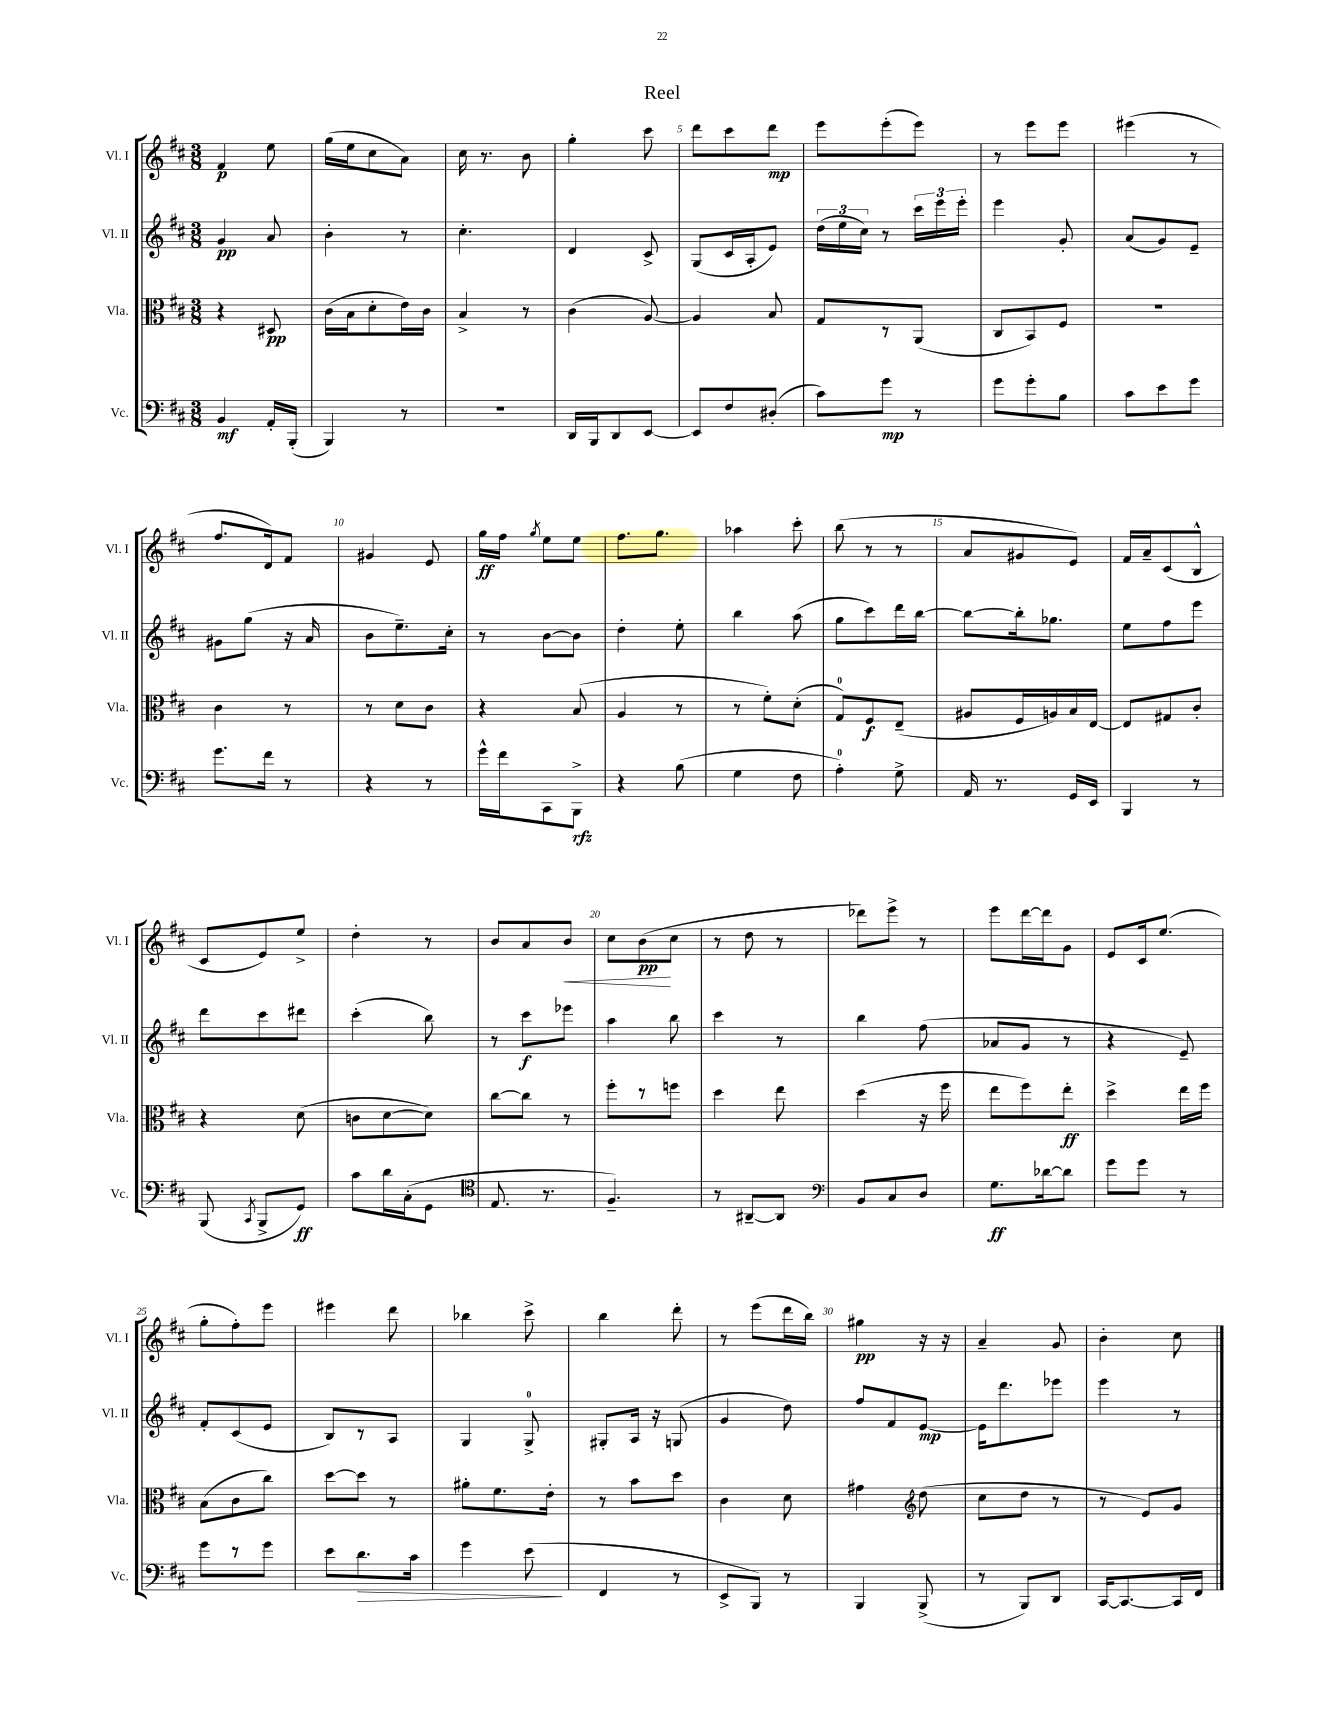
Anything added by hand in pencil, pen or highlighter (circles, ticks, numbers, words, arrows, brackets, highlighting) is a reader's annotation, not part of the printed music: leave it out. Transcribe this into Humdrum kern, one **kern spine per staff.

**kern	**dynam	**kern	**dynam	**kern	**dynam	**kern	**dynam
*part4	*part4	*part3	*part3	*part2	*part2	*part1	*part1
*staff4	*staff4	*staff3	*staff3	*staff2	*staff2	*staff1	*staff1
*I"Vc.	*	*I"Vla.	*	*I"Vl. II	*	*I"Vl. I	*
*I'Vc.	*	*I'Vla.	*	*I'Vl. II	*	*I'Vl. I	*
*clefF4	*	*clefC3	*	*clefG2	*	*clefG2	*
*k[f#c#]	*	*k[f#c#]	*	*k[f#c#]	*	*k[f#c#]	*
*M3/8	*	*M3/8	*	*M3/8	*	*M3/8	*
=1	=1	=1	=1	=1	=1	=1	=1
4BB/	mf	4r	.	4g/	pp	4f#/	p
16AA'/LL	.	8D#X/	pp	8a/	.	8ee\	.
(16BBB'/JJ	.	.	.	.	.	.	.
=2	=2	=2	=2	=2	=2	=2	=2
4BBB/)	.	(16c#\LL	.	4b'\	.	(16gg\LL	.
.	.	16B\J	.	.	.	16ee\J	.
.	.	8d'\	.	.	.	8cc#\	.
8r	.	16e\L)	.	8r	.	8a\J)	.
.	.	16c#\JJ	.	.	.	.	.
=3	=3	=3	=3	=3	=3	=3	=3
4.r	.	4B^/	.	4.cc#'\	.	16cc#\	.
.	.	.	.	.	.	8.r	.
.	.	8r	.	.	.	8b\	.
=4	=4	=4	=4	=4	=4	=4	=4
16DD/LL	.	(4c#\	.	4d/	.	4gg'\	.
16BBB/J	.	.	.	.	.	.	.
8DD/	.	.	.	.	.	.	.
[8EE/J	.	[8A/)	.	8c#^/	.	8ccc#\	.
=5	=5	=5	=5	=5	=5	=5	=5
8EE/L]	.	4A/]	.	(8G/L	.	8ddd\L	.
8F#/	.	.	.	16c#/L	.	8ccc#\	.
.	.	.	.	16A'/J	.	.	.
(8D#X'/J	.	8B/	.	8e/J)	.	8ddd\J	mp
=6	=6	=6	=6	=6	=6	=6	=6
8c#\L)	.	8G/L	.	(24dd\LL	.	8eee\L	.
.	.	.	.	24ee\	.	.	.
.	.	.	.	24cc#\JJ)	.	.	.
8g\J	mp	8r	.	8r	.	(8eee'\	.
8r	.	(8AA/J	.	24ccc#\LL	.	8eee\J)	.
.	.	.	.	24eee\	.	.	.
.	.	.	.	24eee'\JJ	.	.	.
=7	=7	=7	=7	=7	=7	=7	=7
8g\L	.	8C#/L	.	4eee\	.	8r	.
8g'\	.	8BB/)	.	.	.	8eee\L	.
8B\J	.	8F#/J	.	8g'/	.	8eee\J	.
=8	=8	=8	=8	=8	=8	=8	=8
8c#\L	.	4.r	.	(8a/L	.	(4eee#X\	.
8e\	.	.	.	8g/)	.	.	.
8g\J	.	.	.	8e~/J	.	8r	.
!!LO:LB:g=z
=9	=9	=9	=9	=9	=9	=9	=9
8.g\L	.	4c#\	.	8g#X\L	.	8.ff#/L	.
.	.	.	.	(8gg\J	.	.	.
16f#\Jk	.	.	.	.	.	16d/k)	.
8r	.	8r	.	16r	.	8f#/J	.
.	.	.	.	16a/	.	.	.
=10	=10	=10	=10	=10	=10	=10	=10
4r	.	8r	.	8b\L	.	4g#X/	.
.	.	8d\L	.	8.ee~\)	.	.	.
8r	.	8c#\J	.	.	.	8e/	.
.	.	.	.	16cc#'\Jk	.	.	.
=11	=11	=11	=11	=11	=11	=11	=11
16g^^\LL	.	4r	.	8r	.	16gg\LL	ff
16f#\J	.	.	.	.	.	16ff#\JJ	.
.	.	.	.	.	.	8qgg/	.
8CC#\	.	.	.	[8b\L	.	8ee\L	.
8BBB^\J	rfz	(8B/	.	8b\J]	.	8ee\J	.
=12	=12	=12	=12	=12	=12	=12	=12
4r	.	4A/	.	4dd'\	.	8.ff#\L	.
.	.	.	.	.	.	8.gg\J	.
(8B\	.	8r	.	8ee'\	.	.	.
=13	=13	=13	=13	=13	=13	=13	=13
4G\	.	8r	.	4bb\	.	4aa-X\	.
.	.	8f#'\L)	.	.	.	.	.
8F#\	.	(8d'\J	.	(8aa\	.	8ccc#'\	.
=14	=14	=14	=14	=14	=14	=14	=14
4A'\)	.	8G/L)	.	8gg\L	.	(8bb\	.
.	.	8F#/	f	8ccc#\)	.	8r	.
8G^\	.	(8E~/J	.	16ddd\L	.	8r	.
.	.	.	.	[16bb\JJ	.	.	.
=15	=15	=15	=15	=15	=15	=15	=15
16AA/	.	8A#X/L	.	8bb\L_	.	8a/L	.
8.r	.	.	.	.	.	.	.
.	.	16F#/L	.	16bb'\k]	.	8g#X/	.
.	.	16An/)	.	8.gg-X\J	.	.	.
16GG/LL	.	16B/	.	.	.	8e/J)	.
16EE/JJ	.	[16E/JJ	.	.	.	.	.
=16	=16	=16	=16	=16	=16	=16	=16
4BBB/	.	8E/L]	.	8ee\L	.	16f#/LL	.
.	.	.	.	.	.	16a~/J	.
.	.	8G#X/	.	8ff#\	.	(8c#/	.
8r	.	8c#'/J	.	8eee\J	.	8B^^/J	.
!!LO:LB:g=z
=17	=17	=17	=17	=17	=17	=17	=17
(8BBB/	.	4r	.	8ddd\L	.	8c#/L	.
8qCC#/	.	.	.	.	.	.	.
8BBB^/L	.	.	.	8ccc#\	.	8e/)	.
8GG/J)	ff	(8d\	.	8ddd#X\J	.	8ee^/J	.
=18	=18	=18	=18	=18	=18	=18	=18
8c#\L	.	8cn\L	.	(4ccc#'\	.	4dd'\	.
16d\L	.	[8d\	.	.	.	.	.
(16C#'\J	.	.	.	.	.	.	.
8GG\J	.	8d\J])	.	8bb\)	.	8r	.
=19	=19	=19	=19	=19	=19	=19	=19
*clefC4	*	*	*	*	*	*	*
8.E/	.	[8cc#\L	.	8r	.	8b/L	.
.	.	8cc#\J]	.	8ccc#\L	f	8a/	.
8.r	.	.	.	.	.	.	.
!	!	!	!	!	!	!	!LO:HP:b
.	.	8r	.	8eee-X\J	.	8b/J	<
=20	=20	=20	=20	=20	=20	=20	=20
4.F#~/)	.	8ff#'\L	.	4aa\	.	8cc#\L	.
.	.	8r	.	.	.	(8b\	pp
.	.	8ffn\J	.	8bb\	.	8cc#\J	[
=21	=21	=21	=21	=21	=21	=21	=21
8r	.	4dd\	.	4ccc#\	.	8r	.
[8AA#X~/L	.	.	.	.	.	8dd\	.
8AA#/J]	.	8ee\	.	8r	.	8r	.
=22	=22	=22	=22	=22	=22	=22	=22
*clefF4	*	*	*	*	*	*	*
8BB/L	.	(4dd\	.	4bb\	.	8ddd-X\L)	.
8C#/	.	.	.	.	.	8eee^\J	.
8D/J	.	16r	.	(8ff#\	.	8r	.
.	.	16ff#\	.	.	.	.	.
=23	=23	=23	=23	=23	=23	=23	=23
8.G\L	ff	8ee\L	.	8a-X/L	.	8eee\L	.
.	.	8ff#\)	.	8g/J	.	[16ddd\L	.
[16d-X\k	.	.	.	.	.	16ddd\J]	.
8d-\J]	.	8ee'\J	ff	8r	.	8g\J	.
=24	=24	=24	=24	=24	=24	=24	=24
8g\L	.	4dd^\	.	4r	.	8e/L	.
8g\J	.	.	.	.	.	16c#/k	.
.	.	.	.	.	.	(8.ee/J	.
8r	.	16ee\LL	.	8e~/)	.	.	.
.	.	16ff#\JJ	.	.	.	.	.
!!LO:LB:g=z
=25	=25	=25	=25	=25	=25	=25	=25
8g\L	.	(8B\L	.	8f#'/L	.	8gg'\L	.
8r	.	8c#\	.	(8c#/	.	8ff#'\)	.
8g\J	.	8cc#\J)	.	8e/J	.	8eee\J	.
=26	=26	=26	=26	=26	=26	=26	=26
8e\L	.	[8dd\L	.	8B/L)	.	4eee#X\	.
!	!LO:HP:b	!	!	!	!	!	!
8.d\	>	8dd\J]	.	8r	.	.	.
.	.	8r	.	8A/J	.	8ddd\	.
16c#\Jk	.	.	.	.	.	.	.
=27	=27	=27	=27	=27	=27	=27	=27
4g\	.	8a#X'\L	.	4G/	.	4bb-X\	.
.	.	8.f#\	.	.	.	.	.
(8e\	.	.	.	8G^/	.	8ccc#^\	.
.	.	16e'\Jk	.	.	.	.	.
.	]	.	.	.	.	.	.
=28	=28	=28	=28	=28	=28	=28	=28
4FF#/	.	8r	.	8G#X'/L	.	4bb\	.
.	.	8b\L	.	16A/Jk	.	.	.
.	.	.	.	16r	.	.	.
8r	.	8dd\J	.	(8Gn/	.	8ddd'\	.
=29	=29	=29	=29	=29	=29	=29	=29
8EE^/L	.	4c#\	.	4g/	.	8r	.
8BBB/J)	.	.	.	.	.	(8eee\L	.
8r	.	8d\	.	8dd\)	.	16ddd\L	.
.	.	.	.	.	.	16bb\JJ)	.
=30	=30	=30	=30	=30	=30	=30	=30
4BBB/	.	4g#X\	.	8ff#/L	.	4gg#X\	pp
.	.	.	.	8f#/	.	.	.
*	*	*clefG2	*	*	*	*	*
(8BBB^/	.	(8dd\	.	[8e/J	mp	16r	.
.	.	.	.	.	.	16r	.
=31	=31	=31	=31	=31	=31	=31	=31
8r	.	8cc#\L	.	16e\KL]	.	4a~/	.
.	.	.	.	8.ddd\	.	.	.
8BBB/L)	.	8dd\J	.	.	.	.	.
8DD/J	.	8r	.	8eee-X\J	.	8g/	.
=32	=32	=32	=32	=32	=32	=32	=32
[16CC#/KL	.	8r	.	4eee\	.	4b'\	.
8.CC#/_	.	.	.	.	.	.	.
.	.	8e/L)	.	.	.	.	.
16CC#/L]	.	8g/J	.	8r	.	8cc#\	.
16FF#/JJ	.	.	.	.	.	.	.
==	==	==	==	==	==	==	==
*-	*-	*-	*-	*-	*-	*-	*-
